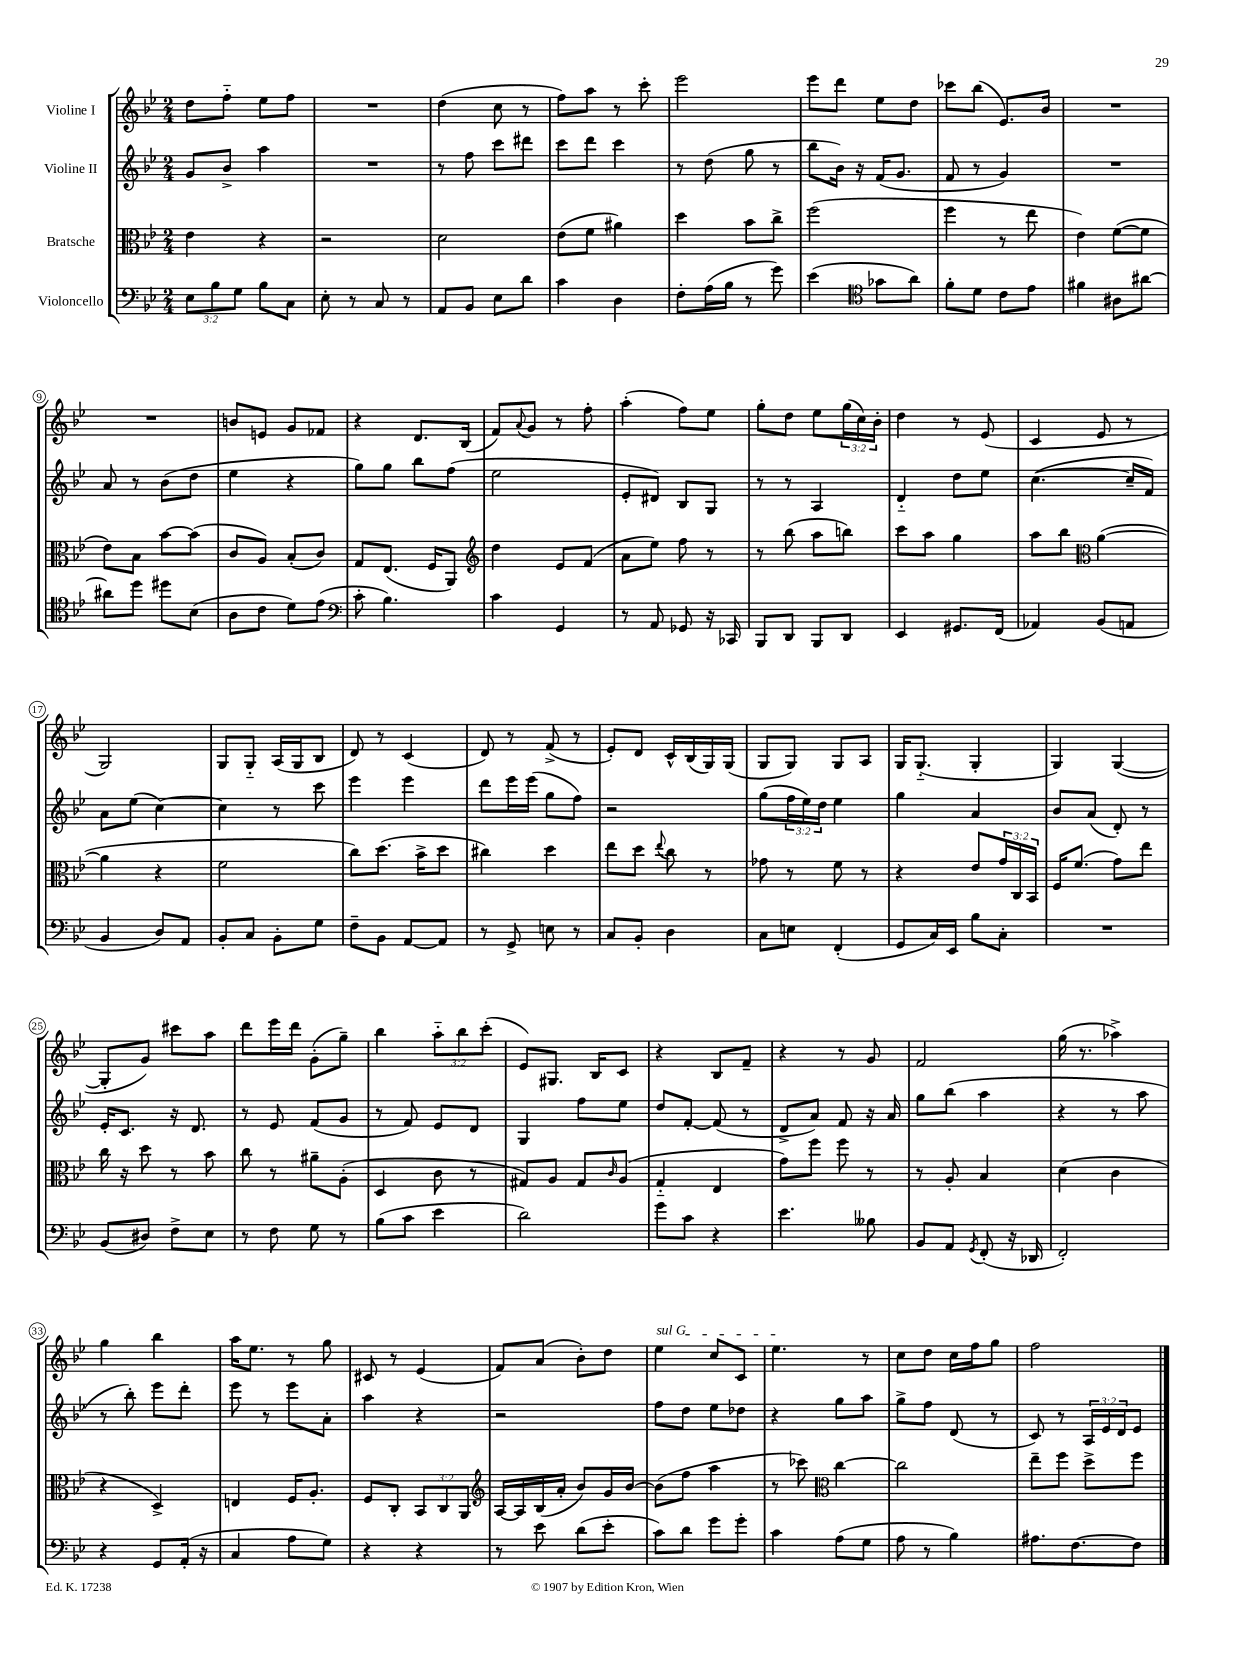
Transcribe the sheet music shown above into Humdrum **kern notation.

**kern	**kern	**kern	**kern
*part4	*part3	*part2	*part1
*staff4	*staff3	*staff2	*staff1
*I"Violoncello	*I"Bratsche	*I"Violine II	*I"Violine I
*clefF4	*clefC3	*clefG2	*clefG2
*k[b-e-]	*k[b-e-]	*k[b-e-]	*k[b-e-]
*M2/4	*M2/4	*M2/4	*M2/4
=1	=1	=1	=1
12E-\L	4e-\	8g/L	8dd\L
12B-\	.	.	.
.	.	8b-^/J	8ff\J
12G\J	.	.	.
8B-\L	4r	4aa\	8ee-\L
8C\J	.	.	8ff\J
=2	=2	=2	=2
8E-'\	2r	2r	2r
8r	.	.	.
8C/	.	.	.
8r	.	.	.
=3	=3	=3	=3
8AA/L	2d\	8r	(4dd\
8BB-/J	.	8ff\	.
8E-\L	.	8ccc\L	8cc\
8d\J	.	8ddd#X\J	8r
=4	=4	=4	=4
4c\	(8e-\L	8ccc\L	8ff\L)
.	8f\J	8ddd\J	8aa\J
4D\	4a#X\)	4ccc\	8r
.	.	.	8ccc'\
=5	=5	=5	=5
8F'\L	4dd\	8r	2eee-\
(16A\L	.	(8dd\	.
16B-\JJ	.	.	.
8r	8b-\L	8gg\	.
8g\)	8cc^\J	8r	.
=6	=6	=6	=6
(4e-\	(2ff\	8bb-\L	8eee-\L
.	.	16b-\Jk)	8ddd\J
.	.	16r	.
*clefC4	*	*	*
8g-X\L	.	(16f/KL	8ee-\L
.	.	8.g/J	.
8a\J)	.	.	8dd\J
=7	=7	=7	=7
8f'\L	4ff\	8f/	8ccc-X\L
8d\J	.	8r	(8bb-\J
8c\L	8r	4g/)	8.e-/L)
8e-\J	8ee-\	.	.
.	.	.	16b-/Jk
=8	=8	=8	=8
4f#X\	4e-\)	2r	2r
8A#X\L	([8f\L	.	.
[8a#X\J	8f\J]	.	.
!!LO:LB:g=z
=9	=9	=9	=9
8a#X\L]	8e-\L)	8a/	2r
8dd\J	8B-\J	8r	.
8dd#X\L	[8b-\L	(8b-\L	.
(8B-\J	(8b-\J]	8dd\J	.
=10	=10	=10	=10
8A\L	8c/L	4ee-\	8bn/L
8c\J	8A/J)	.	8en/J
8d\L)	(8B-'/L	4r	8g/L
(8e-\J	8c/J)	.	8f-X/J
=11	=11	=11	=11
*clefF4	*	*	*
8c'\	8G/L	8gg\L)	4r
4.B-\)	(8.E-/J	8gg\J	.
.	.	8bb-\L	8.d/L
.	16F/KL	.	.
.	8AA/J)	(8ff\J	.
.	.	.	(16B-/Jk
=12	=12	=12	=12
*	*clefG2	*	*
4c\	4dd\	2ee-\	8f/L)
.	.	.	8qqa/
.	.	.	8g/J
4GG/	8e-/L	.	8r
.	(8f/J	.	8ff'\
=13	=13	=13	=13
8r	8a\L	8e-'/L	(4aa'\
8AA/	8ee-\J)	8d#X/J)	.
8GG-X/	8ff\	8B-/L	8ff\L)
16r	8r	8G/J	8ee-\J
16CC-X/	.	.	.
=14	=14	=14	=14
8BBB-/L	8r	8r	8gg'\L
8DD/J	(8bb-\	8r	8dd\J
8BBB-/L	8aa\L	4A/	8ee-\L
8DD/J	8bbn\J)	.	(24gg\L
.	.	.	24cc\)
.	.	.	24b-'\JJ
=15	=15	=15	=15
4EE-/	8ccc\L	4d/	4dd\
.	8aa\J	.	.
8.GG#X/L	4gg\	8dd\L	8r
.	.	8ee-\J	(8e-/
(16FF/Jk	.	.	.
=16	=16	=16	=16
4AA-X/)	8aa\L	([4.cc\	4c/
.	8bb-\J	.	.
*	*clefC3	*	*
(8BB-/L	([4a\	.	8e-/
8AAn/J	.	16cc~/LL]	8r
.	.	16f/JJ)	.
!!LO:LB:g=z
=17	=17	=17	=17
4BB-/	4a\]	8a\L	2G/)
.	.	(8ee-\J	.
8D/L)	4r	[4cc\)	.
8AA/J	.	.	.
=18	=18	=18	=18
8BB-'/L	2f\	4cc\]	8G/L
8C/J	.	.	8G/J
8BB-'\L	.	8r	(16A/LL
.	.	.	16G/J
8G\J	.	8ccc\	8B-/J
=19	=19	=19	=19
8F~\L	8cc\L)	4eee-\	8d/)
8BB-\J	(8.dd\J	.	8r
[8AA/L	.	4eee-\	(4c/
.	16b-^\KL	.	.
8AA/J]	8dd\J	.	.
=20	=20	=20	=20
8r	4cc#X\)	8ddd\L	8d/)
8GG^/	.	16eee-\L	8r
.	.	(16eee-\JJ	.
8En\	4dd\	8gg\L	(8f^/
8r	.	8ff\J)	8r
=21	=21	=21	=21
8C/L	8ee-\L	2r	8e-'/L)
8BB-'/J	8dd\J	.	8d/J
.	8qqee-/	.	.
4D\	8cc\	.	16c^^/LL
.	.	.	(16B-/
.	8r	.	16G/)
.	.	.	(16G/JJ
=22	=22	=22	=22
8C\L	8g-X\	(8gg\L	8G/L
8En\J	8r	24ff\L	8G/J)
.	.	24ee-\)	.
.	.	24dd\JJ	.
(4FF'/	8f\	4ee-\	8G/L
.	8r	.	8A/J
=23	=23	=23	=23
8GG/L	4r	4gg\	16G/KL
.	.	.	(8.G/J
16C/L)	.	.	.
16EE-/JJ	.	.	.
8B-\L	8e-/L	4a/	4G'/
8C'\J	24g/L	.	.
.	24C/	.	.
.	24BB-/JJ	.	.
=24	=24	=24	=24
2r	16F/KL	8b-/L	4G/)
.	(8.f/J	.	.
.	.	(8a/J	.
.	8g\L)	8d'/)	([4G/
.	8ee-\J	8r	.
!!LO:LB:g=z
=25	=25	=25	=25
(8BB-/L	16cc\	16e-'/KL	8G'/L]
.	16r	8.c/J	.
8D#X/J)	8dd\	.	8g/J)
8F^\L	8r	16r	8ccc#X\L
.	.	8.d/	.
8E-\J	8b-\	.	8aa\J
=26	=26	=26	=26
8r	8cc\	8r	8ddd\L
8F\	8r	8e-/	16eee-\L
.	.	.	16ddd\JJ
8G\	8a#X~\L	(8f/L	(8g'\L
8r	(8A'\J	8g/J	8gg~\J)
=27	=27	=27	=27
(8B-\L	4D/	8r	4bb-\
8c\J	.	8f/)	.
4e-\	8c\	8e-/L	12aa\L
.	.	.	12bb-\
.	8r	8d/J	.
.	.	.	(12ccc'\J
=28	=28	=28	=28
2d\)	8G#X/L)	4G/	8e-/L)
.	8A/J	.	8.G#X/J
.	8G#/L	8ff\L	.
.	.	.	16B-/KL
.	16qqc/	.	.
.	(8A/J	8ee-\J	8c/J
=29	=29	=29	=29
8g\L	4G/	8dd/L	4r
8c\J	.	[8f'/J	.
4r	4E-/	(8f/]	8B-/L
.	.	8r	8f~/J
=30	=30	=30	=30
4.e-\	8g\L)	8d^/L	4r
.	8ff\J	8a/J)	.
.	8ff\	8f/	8r
8B--X\	8r	16r	8g/
.	.	16a/	.
=31	=31	=31	=31
8BB-/L	8r	8gg\L	2f/
8AA/J	8A'/	(8bb-\J	.
8qGG/	.	.	.
(8FF'/	4B-/	4aa\	.
16r	.	.	.
16DD-X/	.	.	.
=32	=32	=32	=32
2FF'/)	(4d\	4r	(16gg\
.	.	.	8.r
.	4c\	8r	4aa-X^\)
.	.	8aa\	.
!!LO:LB:g=z
=33	=33	=33	=33
4r	4r	8r	4gg\
.	.	8bb-'\)	.
8GG/L	4D^/)	8eee-\L	4bb-\
(16AA'/Jk	.	8ddd'\J	.
16r	.	.	.
=34	=34	=34	=34
4C/	4En/	8eee-\	16aa\KL
.	.	.	8.ee-\J
.	.	8r	.
8A\L	16F/KL	8eee-\L	8r
.	8.A'/J	.	.
8G\J)	.	8a'\J	8gg\
=35	=35	=35	=35
4r	8F/L	4aa\	8c#X/
.	8C'/J	.	8r
4r	12BB-/L	4r	(4e-/
.	12C/	.	.
.	12AA/J	.	.
=36	=36	=36	=36
*	*clefG2	*	*
8r	[16A/LL	2r	8f/L)
.	16A/]	.	.
8e-\	(16B-/	.	(8a/J
.	16a'/JJ	.	.
(8d\L	8b-/L)	.	8b-'\L)
8e-'\J	16g/L	.	8dd\J
.	[16b-/JJ	.	.
=37	=37	=37	=37
!	!	!	!LO:TX:a:i:t=sul G
8c\L)	(8b-\L]	8ff\L	4ee-\
8d\J	8ff\J	8dd\J	.
8g\L	4aa\	8ee-\L	8cc/L
8g'\J	.	8dd-X\J	8c/J
=38	=38	=38	=38
4c\	8r	4r	4.ee-\
.	8ccc-X\)	.	.
*	*clefC3	*	*
(8A\L	[4cc\	8gg\L	.
8G\J	.	8aa\J	8r
=39	=39	=39	=39
8A\	2cc\]	8gg^\L	8cc\L
8r	.	8ff\J	8dd\J
4B-\)	.	(8d/	16cc\LL
.	.	.	16ff\J
.	.	8r	8gg\J
=40	=40	=40	=40
8.A#X\L	8ee-~\L	8c/)	2ff\
.	8ff\J	8r	.
[8.F\	.	.	.
.	8dd^\L	24A/LL	.
.	.	24e-/	.
.	.	24d/J	.
8F\J]	8ff\J	8e-/J	.
==	==	==	==
*-	*-	*-	*-
